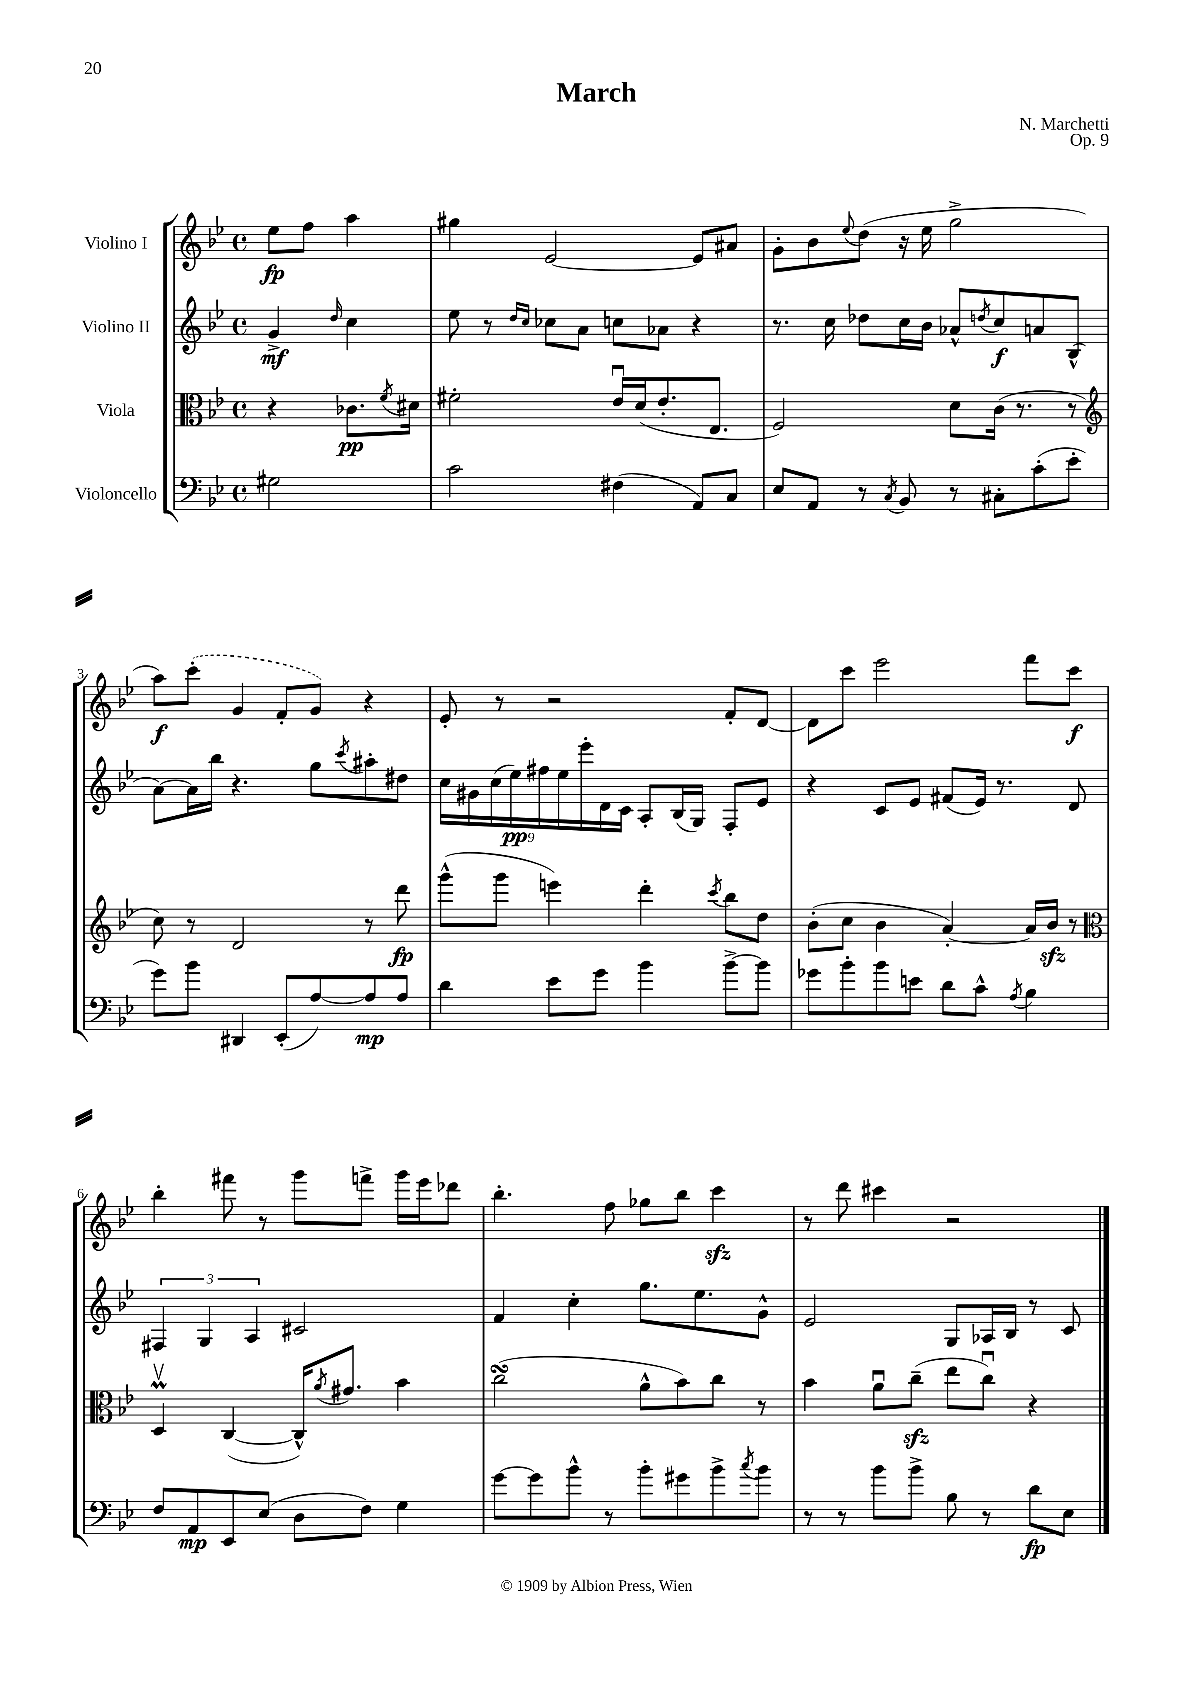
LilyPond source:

\header { title = "March" composer = "N. Marchetti" opus = "Op. 9" }
<<
\new StaffGroup <<
\new Staff = "s0" \with { instrumentName = "Violino I" } {
    \clef treble \key bes \major \defaultTimeSignature \time 4/4 \partial 2
    ees''8\fp f''8 a''4 |
    gis''4 ees'2~ ees'8 ais'8 |
    g'8-. bes'8 \appoggiatura { ees''8 } d''8( r16 ees''16 g''2-> |
    a''8\f) \once \slurDashed c'''8-.( g'4 f'8-. g'8) r4 |
    ees'8-. r8 r2 f'8-. d'8~ |
    d'8 c'''8 ees'''2 f'''8 c'''8\f |
    bes''4-. fis'''8 r8 g'''8 f'''8-> g'''16 ees'''16 des'''8 |
    bes''4.-. f''8 ges''8 bes''8 c'''4\sfz |
    r8 d'''8 cis'''4 r2 \bar "|." |
}
\new Staff = "s1" \with { instrumentName = "Violino II" } {
    \clef treble \key bes \major \defaultTimeSignature \time 4/4 \partial 2
    g'4->\mf \grace { d''16 } c''4 |
    ees''8 r8 \grace { d''16 c''16 } ces''8 a'8 c''8 aes'8 r4 |
    r8. c''16 des''8 c''16 bes'16 aes'8-^ \acciaccatura { d''8 } c''8\f a'8 bes8-^( |
    a'8~) a'16 bes''16 r4. g''8 \acciaccatura { c'''8 } ais''8-. dis''8 |
    \tuplet 9/8 { c''16 gis'16 c''16( ees''16\pp) fis''16 ees''16 ees'''16-. d'16 c'16 } a8-. bes16( g16) f8-. ees'8 |
    r4 c'8 ees'8 fis'8( ees'16) r8. d'8 |
    \tuplet 3/2 { fis4 g4 a4 } cis'2 |
    f'4 c''4-. g''8. ees''8. g'8-^ |
    ees'2 g8 aes16 bes16 r8 c'8 \bar "|." |
}
\new Staff = "s2" \with { instrumentName = "Viola" } {
    \clef alto \key bes \major \defaultTimeSignature \time 4/4 \partial 2
    r4 ces'8.\pp \acciaccatura { f'8 } dis'16 |
    fis'2-. ees'16\downbow d'16( ees'8.-. ees8. |
    f2) d'8 c'16( r8. r8 |
    \clef treble c''8) r8 d'2 r8 d'''8\fp |
    g'''8-^( g'''8 e'''4) d'''4-. \acciaccatura { c'''8 } bes''8 d''8 |
    bes'8-.( c''8 bes'4 a'4~-.) a'16 bes'16\sfz r8 |
    \clef alto d4\upbow\prall c4~( c16-^) \acciaccatura { a'8 } gis'8. bes'4 |
    c''2\turn( a'8-^ bes'8) c''8 r8 |
    bes'4 a'8\downbow c''8--\sfz( ees''8 c''8\downbow) r4 \bar "|." |
}
\new Staff = "s3" \with { instrumentName = "Violoncello" } {
    \clef bass \key bes \major \defaultTimeSignature \time 4/4 \partial 2
    gis2 |
    c'2 fis4( a,8) c8 |
    ees8 a,8 r8 \acciaccatura { c8 } bes,8 r8 cis8-. c'8-.( ees'8-. |
    g'8) bes'8 dis,4 ees,8-.( a8~) a8\mp a8 |
    d'4 ees'8 g'8 bes'4 bes'8~-> bes'8 |
    ges'8 bes'8-. bes'8 e'8 d'8 c'8-^ \acciaccatura { a8 } bes4 |
    f8 a,8\mp ees,8 ees8( d8 f8) g4 |
    g'8~ g'8 bes'8-^ r8 bes'8-. gis'8 bes'8-> \acciaccatura { c''8 } bes'8 |
    r8 r8 bes'8 bes'8-> bes8 r8 d'8\fp ees8 \bar "|." |
}
>>
>>
